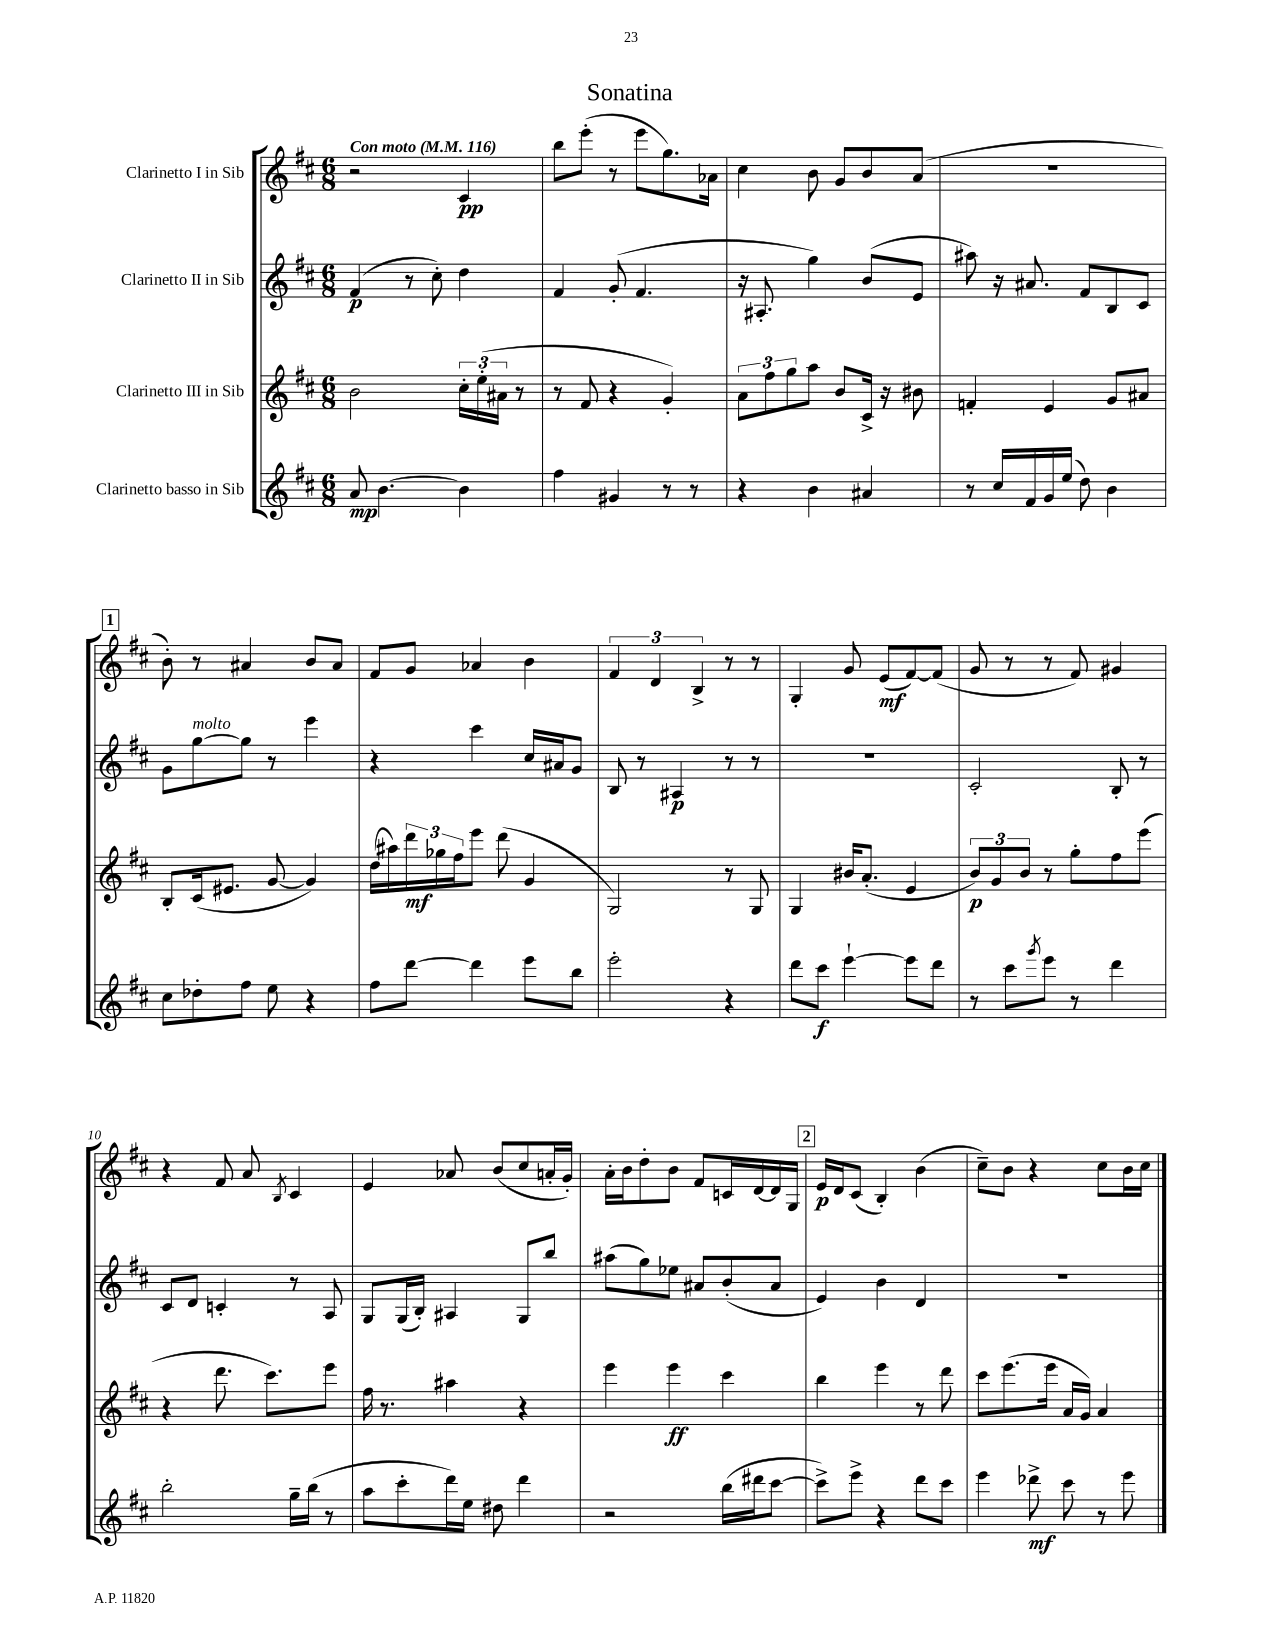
\header { title = "Sonatina" }
<<
\new StaffGroup <<
\new Staff = "s0" \with { instrumentName = "Clarinetto I in Sib" } {
    \clef treble \key d \major \numericTimeSignature \time 6/8 \tempo "Con moto" 4 = 116
    r2 cis'4\pp |
    b''8 e'''8-.( r8 e'''8 g''8.) aes'16 |
    cis''4 b'8 g'8 b'8 a'8( |
    R2. |
    \mark \markup { \box "1" } b'8-.) r8 ais'4 b'8 ais'8 |
    fis'8 g'8 aes'4 b'4 |
    \tuplet 3/2 { fis'4 d'4 b4-> } r8 r8 |
    g4-. g'8 e'8\mf( fis'8~) fis'8( |
    g'8 r8 r8 fis'8) gis'4 |
    r4 fis'8 a'8 \acciaccatura { b8 } cis'4 |
    e'4 aes'8 b'8( cis''8 a'16-. g'16-.) |
    a'16-. b'16 d''8-. b'8 fis'8 c'16 d'16~ d'16 g16 |
    \mark \markup { \box "2" } e'16\p d'16 cis'8( b4-.) b'4( |
    cis''8--) b'8 r4 cis''8 b'16 cis''16 \bar "|." |
}
\new Staff = "s1" \with { instrumentName = "Clarinetto II in Sib" } {
    \clef treble \key d \major \numericTimeSignature \time 6/8
    fis'4\p( r8 cis''8-.) d''4 |
    fis'4 g'8-.( fis'4. |
    r16 ais8.-. g''4) b'8( e'8 |
    ais''8) r16 ais'8. fis'8 b8 cis'8 |
    \mark \markup { \box "1" } g'8 g''8~^\markup { \italic "molto" } g''8 r8 e'''4 |
    r4 cis'''4 cis''16 ais'16 g'8 |
    b8 r8 ais4\p r8 r8 |
    R2. |
    cis'2-. b8-. r8 |
    cis'8 d'8 c'4-. r8 a8 |
    g8 g16( b16-.) ais4 g8 b''8 |
    ais''8( g''8) ees''8 ais'8 b'8-.( ais'8 |
    \mark \markup { \box "2" } e'4) b'4 d'4 |
    R2. \bar "|." |
}
\new Staff = "s2" \with { instrumentName = "Clarinetto III in Sib" } {
    \clef treble \key d \major \numericTimeSignature \time 6/8
    b'2 \tuplet 3/2 { cis''16-. e''16-.( ais'16 } r8 |
    r8 fis'8 r4 g'4-.) |
    \tuplet 3/2 { a'8 fis''8 g''8 } a''8 b'8 cis'16-> r16 bis'8 |
    f'4-. e'4 g'8 ais'8 |
    \mark \markup { \box "1" } b8-. cis'16( eis'8. g'8~ g'4) |
    d''16( ais''16) \tuplet 3/2 { d'''16\mf ges''16 fis''16 } e'''8 d'''8( g'4 |
    g2) r8 g8 |
    g4 bis'16 a'8.-.( e'4 |
    \tuplet 3/2 { b'8\p) g'8 b'8 } r8 g''8-. fis''8 e'''8( |
    r4 d'''8. cis'''8.) e'''8 |
    fis''16 r8. ais''4 r4 |
    e'''4 e'''4\ff cis'''4 |
    \mark \markup { \box "2" } b''4 e'''4 r8 d'''8 |
    cis'''8 e'''8.( e'''16 a'16 g'16) a'4 \bar "|." |
}
\new Staff = "s3" \with { instrumentName = "Clarinetto basso in Sib" } {
    \clef treble \key d \major \numericTimeSignature \time 6/8
    a'8\mp b'4.~ b'4 |
    fis''4 gis'4 r8 r8 |
    r4 b'4 ais'4 |
    r8 cis''16 fis'16 g'16 e''16( d''8) b'4 |
    \mark \markup { \box "1" } cis''8 des''8-. fis''8 e''8 r4 |
    fis''8 d'''8~ d'''4 e'''8 b''8 |
    e'''2-. r4 |
    d'''8 cis'''8\f e'''4~-! e'''8 d'''8 |
    r8 cis'''8 \acciaccatura { g'''8 } e'''8 r8 d'''4 |
    b''2-. g''16-- b''16( r8 |
    a''8 cis'''8-. d'''16) e''16 dis''8 d'''4 |
    r2 b''16( dis'''16 cis'''8~ |
    \mark \markup { \box "2" } cis'''8->) e'''8-> r4 d'''8 cis'''8 |
    e'''4 des'''8->\mf cis'''8 r8 e'''8 \bar "|." |
}
>>
>>
